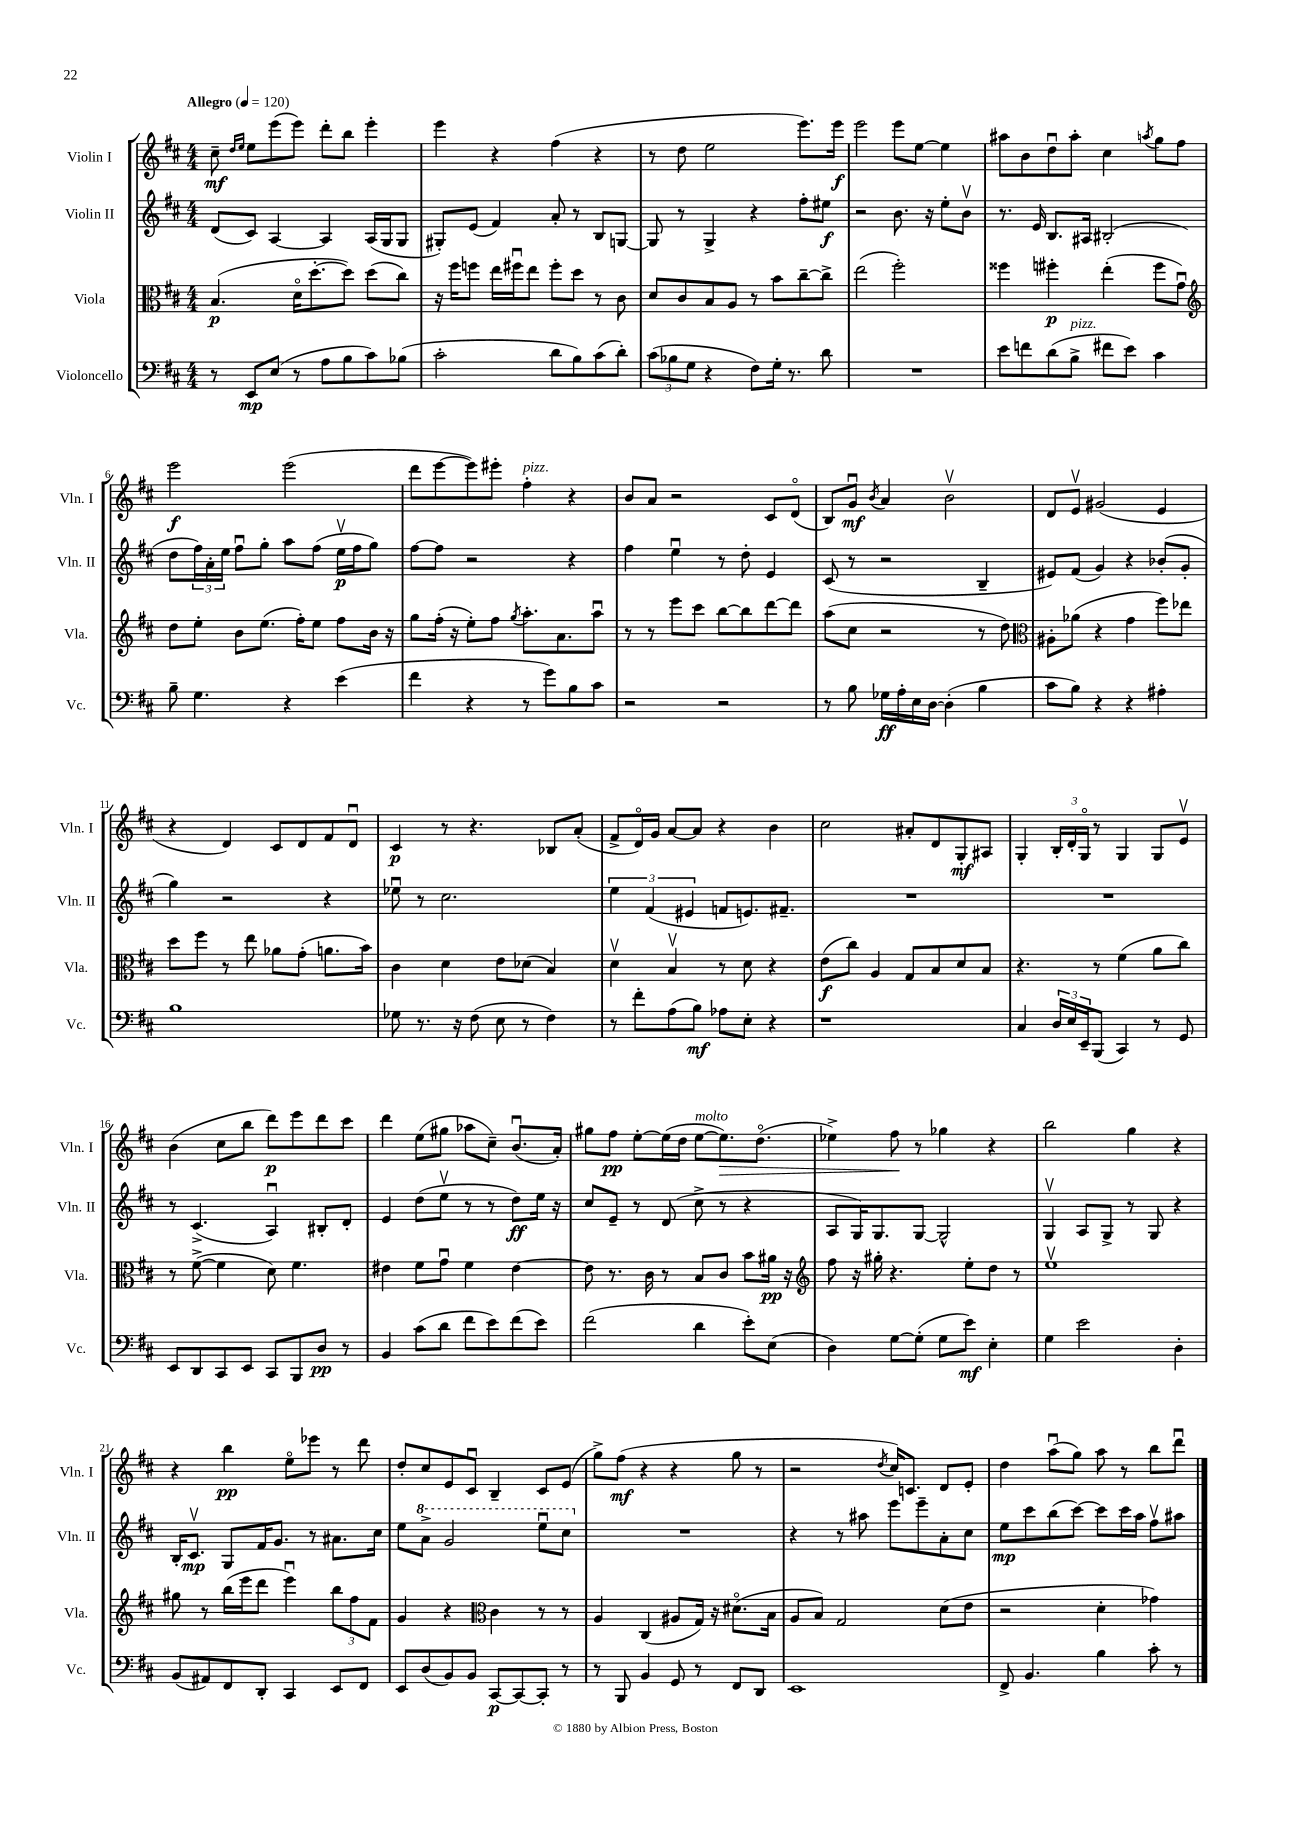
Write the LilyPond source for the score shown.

<<
\new StaffGroup <<
\new Staff = "s0" \with { instrumentName = "Violin I" shortInstrumentName = "Vln. I" } {
    \clef treble \key d \major \numericTimeSignature \time 4/4 \tempo "Allegro" 4 = 120
    cis''8--\mf \grace { d''16 e''16 } e''8 e'''8( e'''8) d'''8-. b''8 e'''4-. |
    e'''4 r4 fis''4( r4 |
    r8 d''8 e''2 e'''8.) e'''16\f |
    e'''2 e'''8 e''8~ e''4 |
    ais''8 b'8 d''8\downbow ais''8-. cis''4 \acciaccatura { a''8 } g''8 fis''8 |
    e'''2\f e'''2( |
    d'''8 e'''8~ e'''8) eis'''8-. fis''4-.^\markup { \italic "pizz." } r4 |
    b'8 a'8 r2 cis'8 d'8\flageolet( |
    b8) g'8\downbow\mf \acciaccatura { b'8 } a'4 b'2\upbow |
    d'8 e'8\upbow gis'2( e'4 |
    r4 d'4) cis'8 d'8 fis'8 d'8\downbow |
    cis'4\p r8 r4. bes8 a'8-.( |
    fis'8-> d'16\flageolet) g'16 a'8~ a'8 r4 b'4 |
    cis''2 ais'8-. d'8 g8-.\mf ais8 |
    g4-. \tuplet 3/2 { b16-. d'16-. g16\flageolet } r8 g4 g8 e'8\upbow |
    b'4( cis''8 b''8 d'''8\p) e'''8 d'''8 cis'''8 |
    d'''4 e''8( gis''8 aes''8 cis''8--) b'8.\downbow( a'16-.) |
    gis''8 fis''8\pp e''8~-. e''16( d''16 e''8~^\markup { \italic "molto" } e''8.\>) d''8.\flageolet( |
    ees''4->) fis''8\! r8 ges''4 r4 |
    b''2 g''4 r4 |
    r4 b''4\pp e''8\flageolet ees'''8 r8 d'''8 |
    d''8-. cis''8 e'8 cis'8\downbow b4-- cis'8 e'8( |
    g''8->) fis''8\mf( r4 r4 g''8 r8 |
    r2 \acciaccatura { d''8 } cis''16) c'8. d'8 e'8-. |
    d''4 a''8\downbow( g''8) a''8 r8 b''8 d'''8\downbow \bar "|." |
}
\new Staff = "s1" \with { instrumentName = "Violin II" shortInstrumentName = "Vln. II" } {
    \clef treble \key d \major \numericTimeSignature \time 4/4
    d'8( cis'8) a4~ a4 a16( g16 g8 |
    gis8-.) e'8( fis'4) a'8-. r8 b8 g8~ |
    g8 r8 g4-> r4 fis''8-. eis''8\f |
    r2 b'8. r16 e''8-. b'8\upbow |
    r8. e'16 b8. ais16 bis2-.( |
    d''8 \tuplet 3/2 { fis''16) a'16-. e''16 } fis''8\downbow g''8-. a''8 fis''8( e''16\upbow\p fis''16 g''8) |
    fis''8~ fis''8 r2 r4 |
    fis''4 e''4\downbow r8 d''8-. e'4 |
    cis'8( r8 r2 b4-- |
    eis'8) fis'8( g'4) r4 bes'8-.( g'8-. |
    g''4) r2 r4 |
    ees''8\downbow r8 cis''2. |
    \tuplet 3/2 { e''4 fis'4( eis'4 } f'8 e'8.) fis'8.-- |
    R1 |
    R1 |
    r8 cis'4.->( a4\downbow) bis8-. d'8-. |
    e'4 d''8( e''8\upbow r8 r8 d''8\ff) e''16 r16 |
    cis''8 e'8-- r8 d'8( cis''8-> r8 r4 |
    a8 g16) g8. g8~ g2-^ |
    g4\upbow a8 g8-> r8 g8 r4 |
    b16-. cis'8.\upbow\mp g8 fis'16 g'8. r8 ais'8. cis''16 |
    e''8 \ottava #1 a''8-> g''2 e'''8\downbow cis'''8 \ottava #0 |
    R1 |
    r4 r8 ais''8 e'''8 e'''8-- a'8-. cis''8 |
    e''8\mp cis'''8 b''8( cis'''8~) cis'''8 cis'''16 a''16 fis''8\upbow ais''8 \bar "|." |
}
\new Staff = "s2" \with { instrumentName = "Viola" shortInstrumentName = "Vla." } {
    \clef alto \key d \major \numericTimeSignature \time 4/4
    b4.\p( d'16\flageolet d''8.~-. d''8) d''8( cis''8) |
    r16 fis''16 f''8 e''16 fis''16\downbow e''8 fis''8-. d''8 r8 cis'8 |
    d'8 cis'8 b8 a8 r8 b'8 cis''8~-- cis''8-> |
    e''2( fis''2-.) |
    fisis''4 fis''4-.\p e''4-.( fis''8 g'8\downbow) |
    \clef treble d''8 e''8-. b'8 e''8.( fis''16-.) e''8 fis''8 b'16 r16 |
    g''8 fis''16-.( r16 e''8-.) fis''8 \acciaccatura { g''8 } a''8.-. a'8. a''8\downbow |
    r8 r8 e'''8 cis'''8 b''8~ b''8 d'''8~ d'''8 |
    a''8( cis''8 r2 r8 d''8) |
    \clef alto ais8-. aes'8( r4 g'4 fis''8) ees''8 |
    d''8 fis''8 r8 e''8 aes'8 g'8-.( a'8. b'16) |
    cis'4 d'4 e'8 des'8( b4) |
    d'4\upbow b4\upbow r8 d'8 r4 |
    e'8\f( cis''8) a4 g8 b8 d'8 b8 |
    r4. r8 fis'4( a'8 cis''8) |
    r8 fis'8~->( fis'4 d'8) fis'4. |
    eis'4 fis'8 g'8\downbow fis'4 eis'4~ |
    eis'8 r8. cis'16 r8 b8 cis'8 b'8 ais'16\pp r16 |
    \clef treble fis''8 r16 gis''16-. r4. e''8-. d''8 r8 |
    e''1\upbow |
    gis''8 r8 b''16( e'''16 d'''8 e'''4\downbow) \tuplet 3/2 { b''8 fis''8 fis'8 } |
    g'4 r4 \clef alto cis'4 r8 r8 |
    a4 cis4( ais8 g16) r16 dis'8.\flageolet( b16 |
    a8 b8) g2 d'8( e'8 |
    r2 d'4-. ges'4) \bar "|." |
}
\new Staff = "s3" \with { instrumentName = "Violoncello" shortInstrumentName = "Vc." } {
    \clef bass \key d \major \numericTimeSignature \time 4/4
    r8 e,8\mp e8( r8 a8 b8 cis'8) bes8( |
    cis'2-. d'8 b8) cis'8( d'8-.) |
    \tuplet 3/2 { cis'8( bes8 g8 } r4 fis8) g16-. r8. d'8 |
    R1 |
    e'8 f'8 d'8( b8->^\markup { \italic "pizz." } fis'8 e'8) cis'4 |
    b8-- g4. r4 e'4( |
    fis'4 r4 r8 g'8) b8 cis'8 |
    r2 r2 |
    r8 b8 ges16\ff a16-. e16 d16~ d4-.( b4 |
    cis'8 b8) r4 r4 ais4-. |
    b1 |
    ges8 r8. r16 fis8( e8 r8 fis4) |
    r8 fis'8-. a8( b8\mf) aes8 e8-. r4 |
    r1 |
    cis4 \tuplet 3/2 { d16 e16 e,16-- } b,,8( cis,4) r8 g,8 |
    e,8 d,8 cis,8 e,8 cis,8 b,,8 d8\pp r8 |
    b,4 cis'8( d'8 fis'8 e'8) fis'8( e'8) |
    fis'2( d'4 e'8-.) e8( |
    d4) g8~ g8-.( g8 e'8\mf) e4-. |
    g4 e'2 d4-. |
    b,8( ais,8) fis,8 d,8-. cis,4 e,8 fis,8 |
    e,8 d8( b,8) b,8 cis,8~\p cis,8~ cis,8-. r8 |
    r8 b,,8 b,4 g,8 r8 fis,8 d,8 |
    e,1 |
    fis,8-> b,4. b4 cis'8-. r8 \bar "|." |
}
>>
>>
